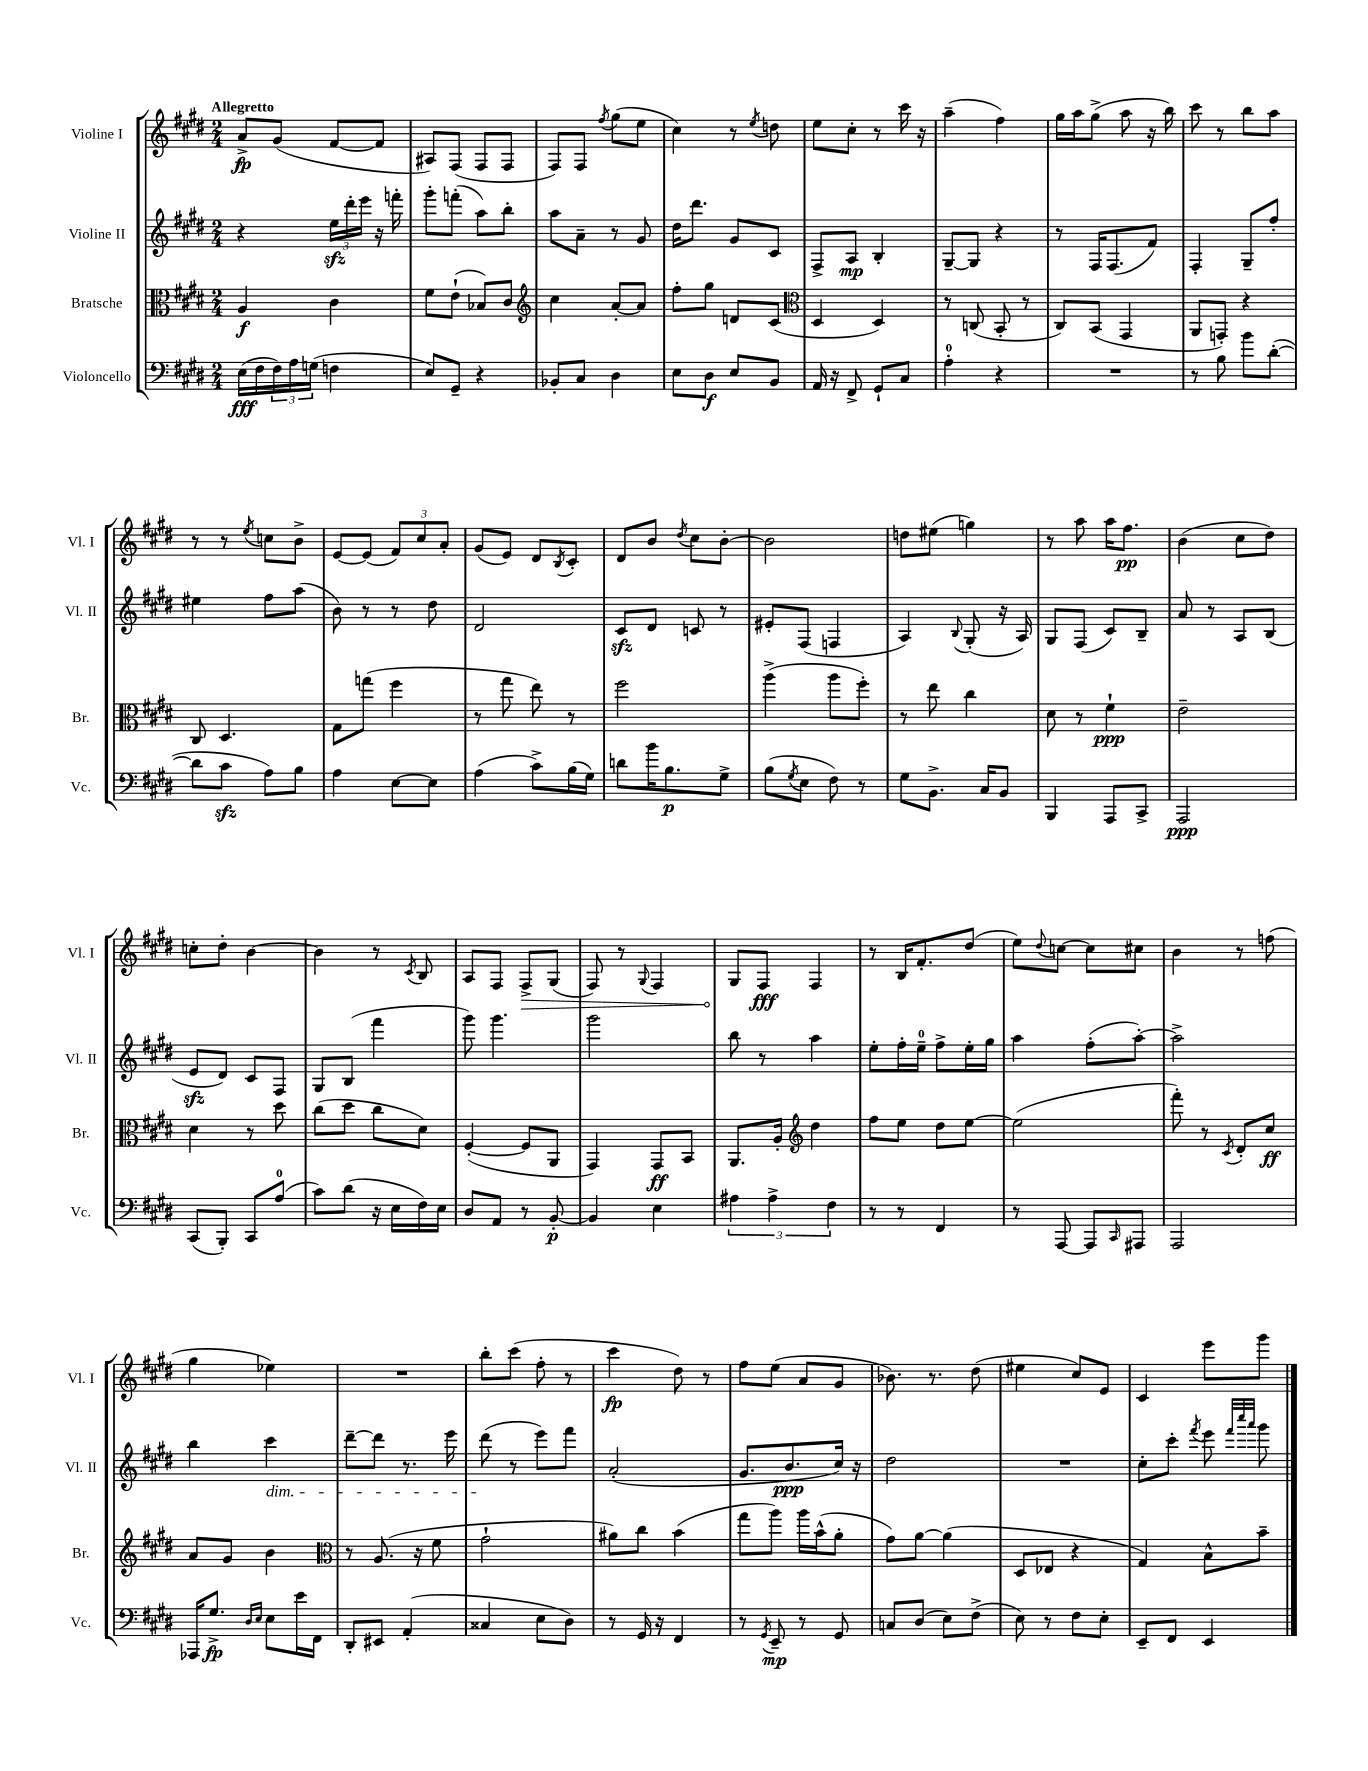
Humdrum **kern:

**kern	**kern	**kern	**kern
*staff4	*staff3	*staff2	*staff1
*clefF4	*clefC3	*clefG2	*clefG2
*k[f#c#g#d#]	*k[f#c#g#d#]	*k[f#c#g#d#]	*k[f#c#g#d#]
*M2/4	*M2/4	*M2/4	*M2/4
(16E	4A	4r	8a^
16F#	.	.	.
24F#)	.	.	(8g#
24A	.	.	.
(24G	.	.	.
4F	4c#	24ee	[8f#
.	.	24ddd#'	.
.	.	24eee	.
.	.	16r	8f#]
.	.	16fff'	.
=	=	=	=
8E)	8f#	8ggg#'	8A#)
8GG#~	(8e`	(8fff'	(8F#
4r	8B-)	8aa)	8F#
.	8c#	8bb'	8F#
=	=	=	=
*	*clefG2	*	*
8BB-'	4cc#	8aa	8F#)
8C#	.	8a~	8F#
.	.	.	8qff#
4D#	[8a'	8r	(8gg#
.	8a]	8g#	8ee
=	=	=	=
8E	8ff#'	16dd#	4cc#)
.	.	8.ddd#	.
8D#	8gg#	.	.
8E	8d	8g#	8r
.	.	.	8qee
8BB	(8c#	8c#	8dd
=	=	=	=
*	*clefC3	*	*
16AA	4D#	8F#^	8ee
16r	.	.	.
8FF#^	.	8A	8cc#'
8GG#`	4D#)	4B'	8r
8C#	.	.	16ccc#
.	.	.	16r
=	=	=	=
4A'	8r	[8G#~	(4aa~
.	(8C	8G#]	.
4r	8BB'	4r	4ff#)
.	8r	.	.
=	=	=	=
2r	8C#)	8r	16gg#
.	.	.	16aa
.	(8BB	16F#	(8gg#^
.	.	(8.F#	.
.	4GG#	.	8aa
.	.	8f#)	16r
.	.	.	16bb)
=	=	=	=
8r	8AA	4F#'	8ccc#
8B	8GG')	.	8r
8b	4r	8G#~	8bb
([8d#'	.	8ff#'	8aa
=	=	=	=
8d#]	8C#	4ee#	8r
8c#	4.D#	.	8r
.	.	.	8qee
8A)	.	8ff#	8cc
8B	.	(8aa	8b^
=	=	=	=
4A	8G#	8b)	[8e
.	(8gg	8r	(8e]
[8E	4ff#	8r	12f#)
.	.	.	12cc#
8E]	.	8dd#	.
.	.	.	12a'
=	=	=	=
(4A	8r	2d#	(8g#
.	8gg#	.	8e)
8c#^)	8ee)	.	8d#
.	.	.	8qB
(16B	8r	.	8c#'
16G#)	.	.	.
=	=	=	=
8d	2ff#	8c#	8d#
16b	.	8d#	8b
8.B	.	.	.
.	.	.	8qdd#
.	.	8c	8cc#
8G#^	.	8r	[8b'
=	=	=	=
(8B	(4aa^	8e#'	2b]
8qG#	.	.	.
8E	.	(8F#	.
8F#)	8aa	4F	.
8r	8ff#')	.	.
=	=	=	=
8G#	8r	4A)	8dd
8.BB^	8ee	.	(8ee#
.	.	8qqB	.
.	4cc#	(8G#'	4gg)
16C#	.	.	.
8BB	.	16r	.
.	.	16A)	.
=	=	=	=
4BBB	8d#	8G#	8r
.	8r	(8F#	8aa
8AAA	4f#`	8c#)	16aa
.	.	.	8.ff#
8CC#^	.	8B~	.
=	=	=	=
2AAA	2e~	8a	(4b
.	.	8r	.
.	.	8A	8cc#
.	.	(8B	8dd#)
=	=	=	=
(8CC#	4d#	8e	8cc'
8BBB')	.	8d#)	8dd#'
8CC#	8r	8c#	[4b
(8A	8dd#	8F#	.
=	=	=	=
8c#)	(8cc#	8G#	4b]
(8d#	8dd#	(8B	.
16r	8cc#	4fff#	8r
16E	.	.	.
.	.	.	8qc#
16F#)	8d#)	.	8B
16E	.	.	.
=	=	=	=
8D#	([4F#'	8ggg#)	8A
8AA	.	4.ggg#	8F#
8r	8F#]	.	8F#^
[8BB'	8AA	.	(8G#
=	=	=	=
4BB]	4GG#)	2ggg#	8F#)
.	.	.	8r
.	.	.	8qqG#
4E	8GG#	.	4F#
.	8BB	.	.
=	=	=	=
6A#	8.AA	8bb	8G#
.	.	8r	8F#
6A#^	.	.	.
.	16A'	.	.
*	*clefG2	*	*
.	4dd#	4aa	4F#
6F#	.	.	.
=	=	=	=
8r	8ff#	8ee'	8r
8r	8ee	16ff#'	16B
.	.	16ee~	8.f#'
4FF#	8dd#	8ff#^	.
.	[8ee	16ee'	(8dd#
.	.	16gg#	.
=	=	=	=
8r	(2ee]	4aa	8ee)
.	.	.	8qqdd#
[8AAA	.	.	[8cc
8AAA]	.	(8ff#'	8cc]
16qqCC#	.	.	.
8AAA#	.	[8aa')	8cc#
=	=	=	=
2AAA	8fff#')	2aa^]	4b
.	8r	.	.
.	8qc#	.	.
.	8d#'	.	8r
.	8cc#	.	(8ff
=	=	=	=
16AAA-	8a	4bb	4gg#
8.G#^	.	.	.
.	8g#	.	.
16qqD#	.	.	.
16qqE	.	.	.
8E	4b	4ccc#	4ee-)
16e	.	.	.
16FF#	.	.	.
=	=	=	=
*	*clefC3	*	*
8DD#'	8r	[8ddd#~	2r
8EE#	(8.A	8ddd#]	.
(4AA'	.	8.r	.
.	16r	.	.
.	8f#	.	.
.	.	16eee	.
=	=	=	=
4C##	2g#`	(8ddd#	8bb'
.	.	8r	(8ccc#
8E	.	8eee)	8ff#'
8D#)	.	8fff#	8r
=	=	=	=
8r	8a#)	(2a'	4ccc#
16GG#	8cc#	.	.
16r	.	.	.
4FF#	(4b	.	8dd#)
.	.	.	8r
=	=	=	=
8r	8gg#	8.g#	8ff#
8qGG#	.	.	.
8EE~	8aa)	.	(8ee
.	.	8.b	.
8r	16aa	.	8a
.	(16b^^	.	.
8GG#	8a'	16cc#)	8g#
.	.	16r	.
=	=	=	=
8C	8g#)	2dd#	8.b-)
(8D#	[8a	.	.
.	.	.	8.r
8E)	(4a]	.	.
(8F#^	.	.	(8dd#
=	=	=	=
8E)	8D#	2r	4ee#
8r	8E-	.	.
8F#	4r	.	8cc#)
8E'	.	.	8e
=	=	=	=
8EE~	4G#)	8cc#'	4c#
8FF#	.	8ccc#'	.
.	.	8qfff#	.
4EE	8B^^	8eee	8eee
.	.	32qqfff#	.
.	.	32qqcccc#	.
.	.	32qqaaa	.
.	8b~	8ggg#	8ggg#
==	==	==	==
*-	*-	*-	*-
